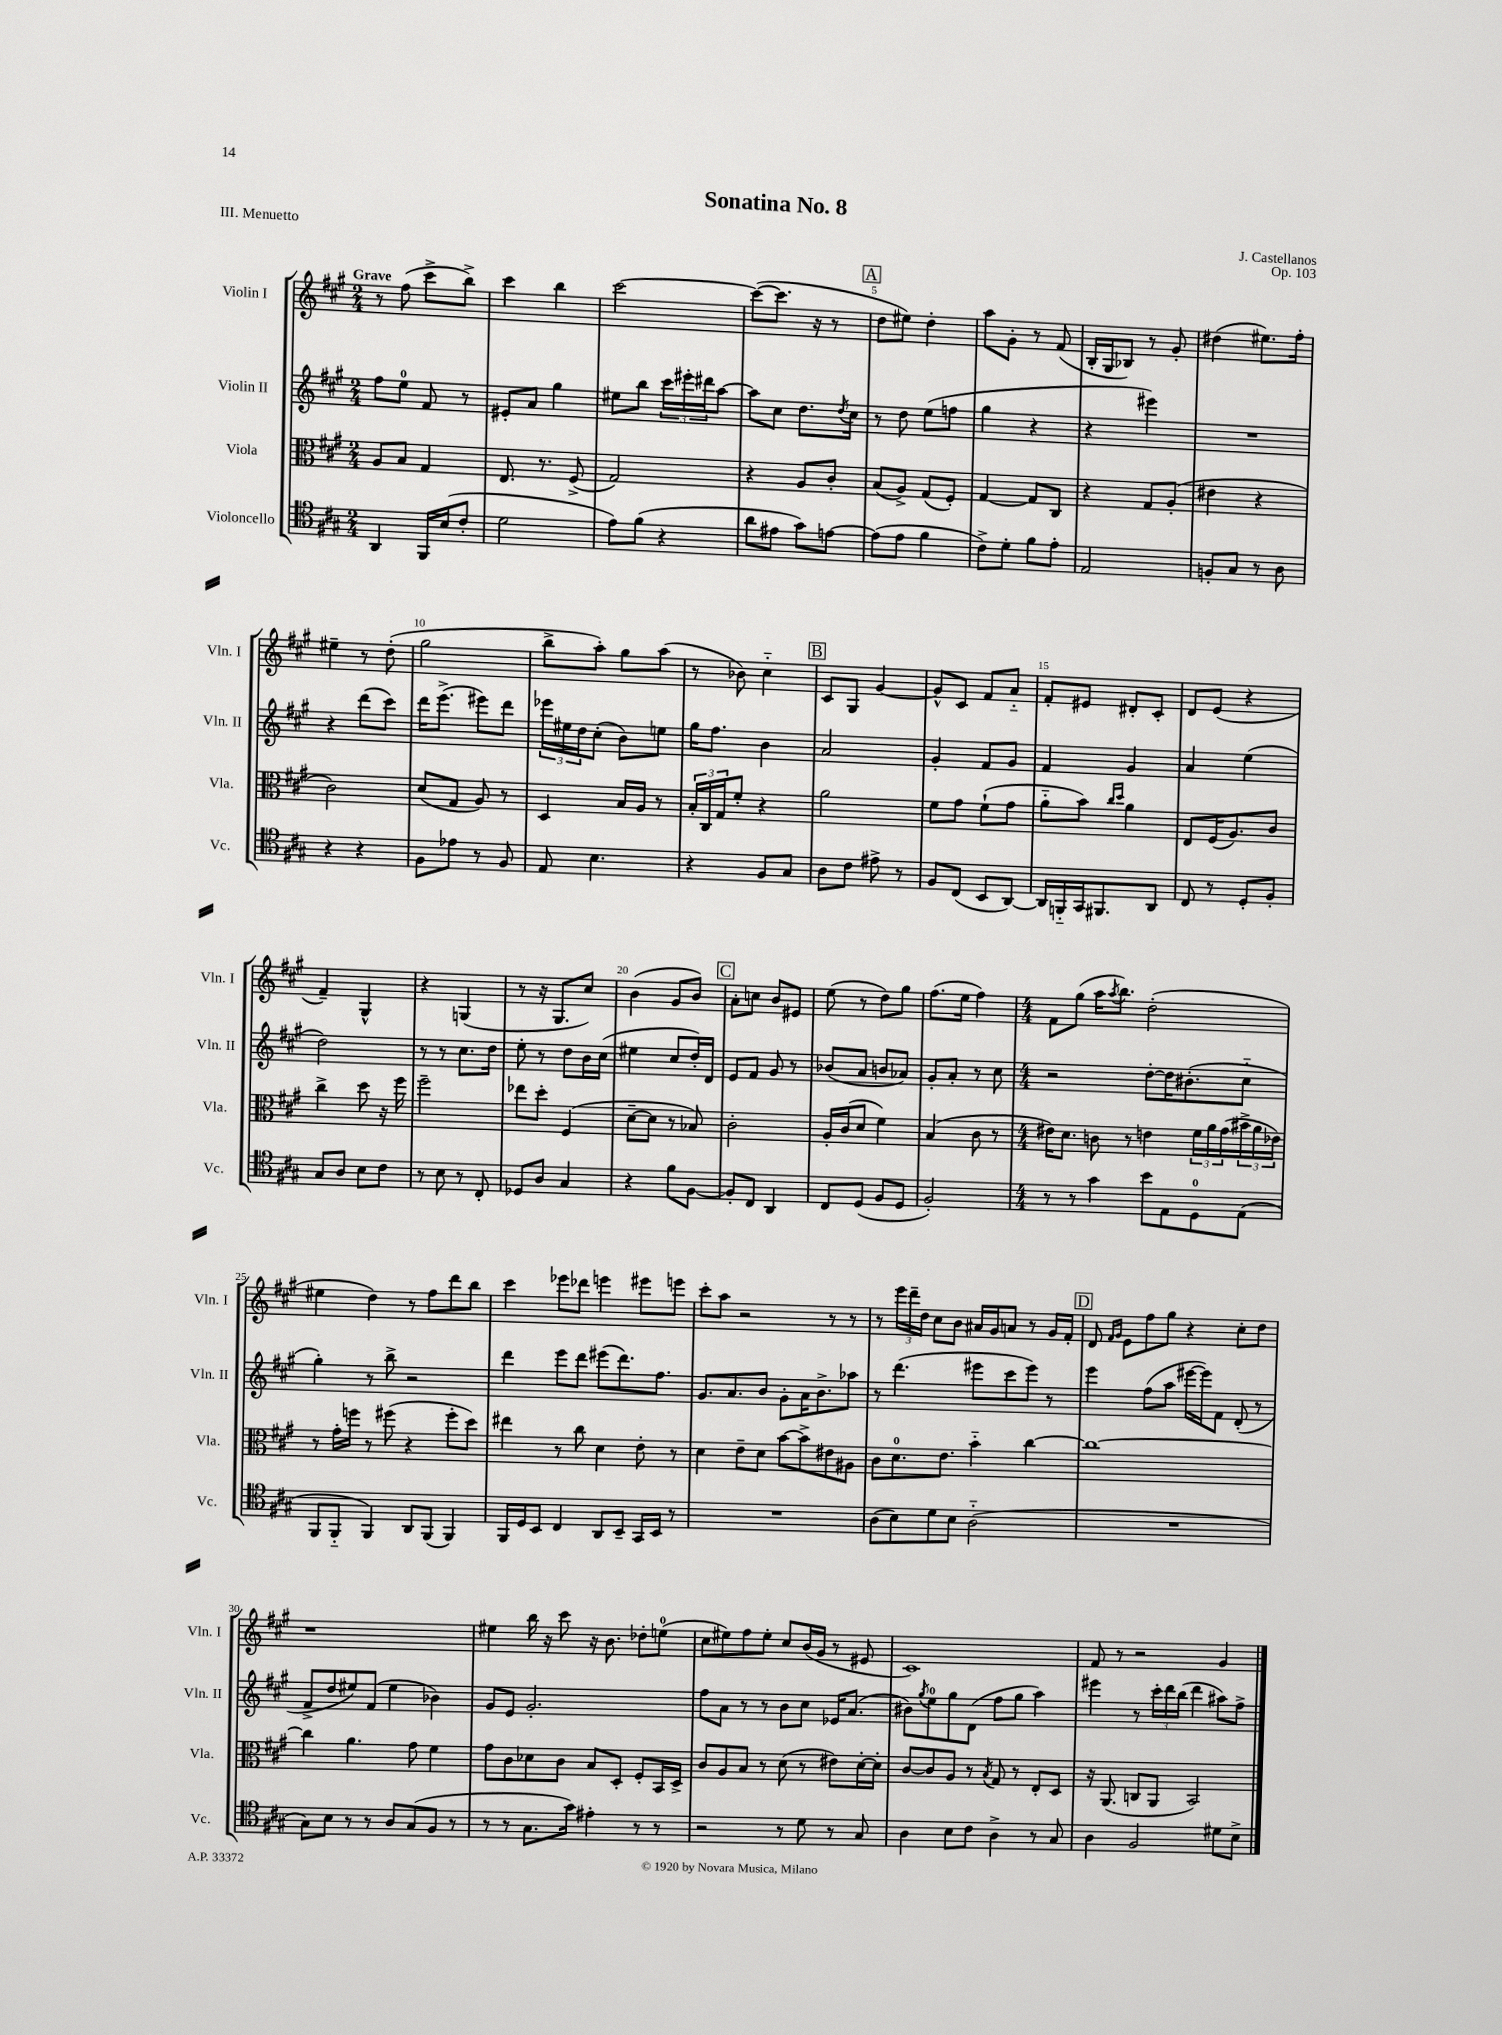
\header { title = "Sonatina No. 8" composer = "J. Castellanos" opus = "Op. 103" piece = "III. Menuetto" }
<<
\new StaffGroup <<
\new Staff = "s0" \with { instrumentName = "Violin I" shortInstrumentName = "Vln. I" } {
    \clef treble \key a \major \numericTimeSignature \time 2/4 \tempo "Grave"
    r8 fis''8( cis'''8-> b''8->) |
    cis'''4 b''4 |
    cis'''2~ |
    cis'''8~( cis'''8. r16 r8 |
    \mark \markup { \box "A" } d''8 eis''8) d''4-. |
    a''8 gis'8-. r8 fis'8( |
    b16-. gis16 bes8) r8 gis'8-. |
    dis''4( eis''8.) fis''16-. |
    eis''4-- r8 d''8-.( |
    gis''2 |
    b''8-> a''8-.) gis''8 a''8( |
    r8 bes'8) cis''4-_ |
    \mark \markup { \box "B" } cis'8 gis8 gis'4~ |
    gis'8-^ cis'8 fis'8 a'8-_ |
    fis'8-. eis'8 dis'8-. cis'8-. |
    d'8 e'8( r4 |
    fis'4--) gis4-^ |
    r4 g4( |
    r8 r16 gis8. cis''8) |
    b'4( gis'8 b'8) |
    \mark \markup { \box "C" } a'8-. c''8 b'8 eis'8 |
    e''8( r8 d''8) gis''8 |
    fis''8.( e''16 fis''4) |
    \numericTimeSignature \time 4/4 fis'8 gis''8( a''16 \acciaccatura { a''8 } b''8.) d''2-.( |
    eis''4 d''4) r8 fis''8 d'''8 b''8 |
    cis'''4 ees'''8 des'''8 e'''4 eis'''8 e'''8 |
    cis'''8-. a''8 r2 r8 r8 |
    r8 \tuplet 3/2 { e'''16 d'''16-- d''16 } cis''8 b'8 ais'16 gis'16 a'8 r8 gis'16 fis'16-. |
    \mark \markup { \box "D" } d'8 \grace { fis'16 gis'16 } e'8 fis''8 gis''8 r4 cis''8-. d''8 |
    r1 |
    eis''4 b''16 r16 cis'''8 r16 b'8. des''8-. e''8-0( |
    cis''8 eis''8) fis''8 eis''8-. cis''8 b'16( gis'16 r8 eis'8 |
    cis'1) |
    fis'8 r8 r2 gis'4 \bar "|." |
}
\new Staff = "s1" \with { instrumentName = "Violin II" shortInstrumentName = "Vln. II" } {
    \clef treble \key a \major \numericTimeSignature \time 2/4
    fis''8 e''8-0 fis'8 r8 |
    eis'8-. a'8 gis''4 |
    eis''8 b''8 \tuplet 3/2 { cis'''16 eis'''16-. dis'''16 } a''8~ |
    a''8 cis''8 d''8. \acciaccatura { d''8 } cis''16 |
    \mark \markup { \box "A" } r8 d''8 e''8( f''8 |
    gis''4 r4 |
    r4 eis'''4) |
    R2 |
    r4 d'''8( cis'''8) |
    d'''16 e'''8.->( eis'''8) d'''8 |
    \tuplet 3/2 { ees'''16 eis''16 d''16 } cis''8-.( b'8) e''8 |
    gis''16 fis''8. b'4 |
    \mark \markup { \box "B" } a'2 |
    gis'4-. fis'8 gis'8 |
    fis'4 gis'4 |
    a'4 e''4( |
    d''2) |
    r8 r8 cis''8. d''16 |
    e''8-. r8 d''8 b'16 cis''16( |
    eis''4 cis''8 d''16-.) d'16 |
    \mark \markup { \box "C" } e'8 fis'8 gis'8 r8 |
    bes'8( a'8 b'8 aes'8) |
    gis'8-. a'8-. r8 cis''8 |
    \numericTimeSignature \time 4/4 r2 d''8~-. d''16 bis'8.-.( cis''8-_ |
    gis''4-.) r8 b''8-> r2 |
    d'''4 e'''8 d'''8 eis'''8( d'''8.) fis''8. |
    gis'8. a'8. b'8 gis'8-. a'16 b'8.-> aes''8 |
    r8 d'''4.( eis'''8 cis'''8 eis'''8) r8 |
    \mark \markup { \box "D" } e'''4 fis''8( a''8 eis'''16~ eis'''16) fis'8 d'8-.( r8 |
    fis'8-> d''8 eis''8) fis'8( eis''4 bes'4) |
    gis'8 e'8 gis'2.-. |
    fis''8 a'8 r8 r8 b'8 cis''8 ees'16 a'8.( |
    bis'8) \acciaccatura { gis''8 } e''8-0 gis''8 d'8( fis''8 gis''8 a''4) |
    eis'''4 r8 \tuplet 3/2 { cis'''16-. d'''16 b''16( } d'''4 ais''8) fis''8-> \bar "|." |
}
\new Staff = "s2" \with { instrumentName = "Viola" shortInstrumentName = "Vla." } {
    \clef alto \key a \major \numericTimeSignature \time 2/4
    a8 b8 gis4 |
    e8. r8. fis8->( |
    gis2) |
    r4 a8 cis'8-. |
    \mark \markup { \box "A" } b8( a8->) gis8( fis8-.) |
    gis4~ gis8 cis8 |
    r4 gis8 a8-.( |
    eis'4 r4 |
    cis'2) |
    d'8( gis8 a8) r8 |
    d4 b16 a16 r8 |
    \tuplet 3/2 { b16-. cis16 gis16 } fis'8-. r4 |
    \mark \markup { \box "B" } a'2 |
    fis'8 gis'8 fis'8-!( gis'8 |
    a'8-_ b'8) \grace { cis''16 d''16 } a'4 |
    e8 fis16( a8.) cis'8 |
    cis''4-> d''8 r16 fis''16 |
    fis''2-- |
    ees''8 d''8-. fis4( |
    d'8~-- d'8 r8 bes8) |
    \mark \markup { \box "C" } cis'2-. |
    a16-. cis'16( d'8 fis'4) |
    b4( cis'8 r8 |
    \numericTimeSignature \time 4/4 eis'16) d'8. c'8 r8 e'4 \tuplet 3/2 { fis'16 a'16 gis'16( } \tuplet 3/2 { bis'16-> a'16 ees'16) } |
    r8 gis'16-. f''16 r8 fis''8( r4 fis''8-. d''8) |
    eis''4 r8 cis''8 d'4 e'8-. r8 |
    d'4 e'8-- d'8 b'8~ b'8-> eis'8 ais8 |
    cis'8 d'8.-0 e'8. b'4-_ cis''4~ |
    \mark \markup { \box "D" } cis''1~ |
    cis''4 a'4. gis'8 fis'4 |
    gis'8 cis'8 des'8 cis'8 b8 d8-. fis8-. b,16 d16-> |
    cis'8 a8 b8 r8 d'8( r8 eis'8) d'16~-. d'16-. |
    cis'8~ cis'8 a8 r8 \acciaccatura { b8 } gis8 r8 e8-. d8 |
    r16 a,8.( c8 a,8 b,2) \bar "|." |
}
\new Staff = "s3" \with { instrumentName = "Violoncello" shortInstrumentName = "Vc." } {
    \clef tenor \key a \major \numericTimeSignature \time 2/4
    a,4 fis,16 b16( cis'8-. |
    d'2 |
    e'8) fis'8( r4 |
    a'8 eis'8 gis'8) e'8~ |
    \mark \markup { \box "A" } e'8( e'8 fis'4 |
    cis'8->) d'8-. fis'8 e'8-. |
    e2 |
    f8-. gis8 r8 a8 |
    r4 r4 |
    fis8 ees'8 r8 fis8 |
    e8 b4. |
    r4 fis8 gis8 |
    \mark \markup { \box "B" } a8 cis'8 eis'8-> r8 |
    fis8 cis8( b,8 a,8~) |
    a,16 f,16-_ gis,16 fis,8. a,8 |
    cis8 r8 d8-. fis8-. |
    gis8 a8 b8 cis'8 |
    r8 b8 r8 cis8-. |
    des8 a8 gis4 |
    r4 fis'8 fis8~ |
    \mark \markup { \box "C" } fis8-. cis8 a,4 |
    cis8 d8( fis8 d8 |
    fis2-.) |
    \numericTimeSignature \time 4/4 r8 r8 gis'4 b'8 e8 d8-0 e8( |
    fis,8 fis,8-_ fis,4) a,8 fis,8( fis,4) |
    fis,16 d16 b,8 cis4 a,8 b,8-- gis,16 b,16 r8 |
    R1 |
    a8( b8) d'8 b8 a2-_( |
    \mark \markup { \box "D" } R1 |
    gis8) b8 r8 r8 a8 gis8( fis8 r8 |
    r8 r8 gis8. gis'16) eis'4-. r8 r8 |
    r2 r8 d'8 r8 gis8 |
    a4 b8 cis'8 a4-> r8 gis8 |
    a4 fis2 dis'8 b8-> \bar "|." |
}
>>
>>
\layout { \context { \Score \override BarNumber.break-visibility = ##(#f #t #t) barNumberVisibility = #(every-nth-bar-number-visible 5) } }
